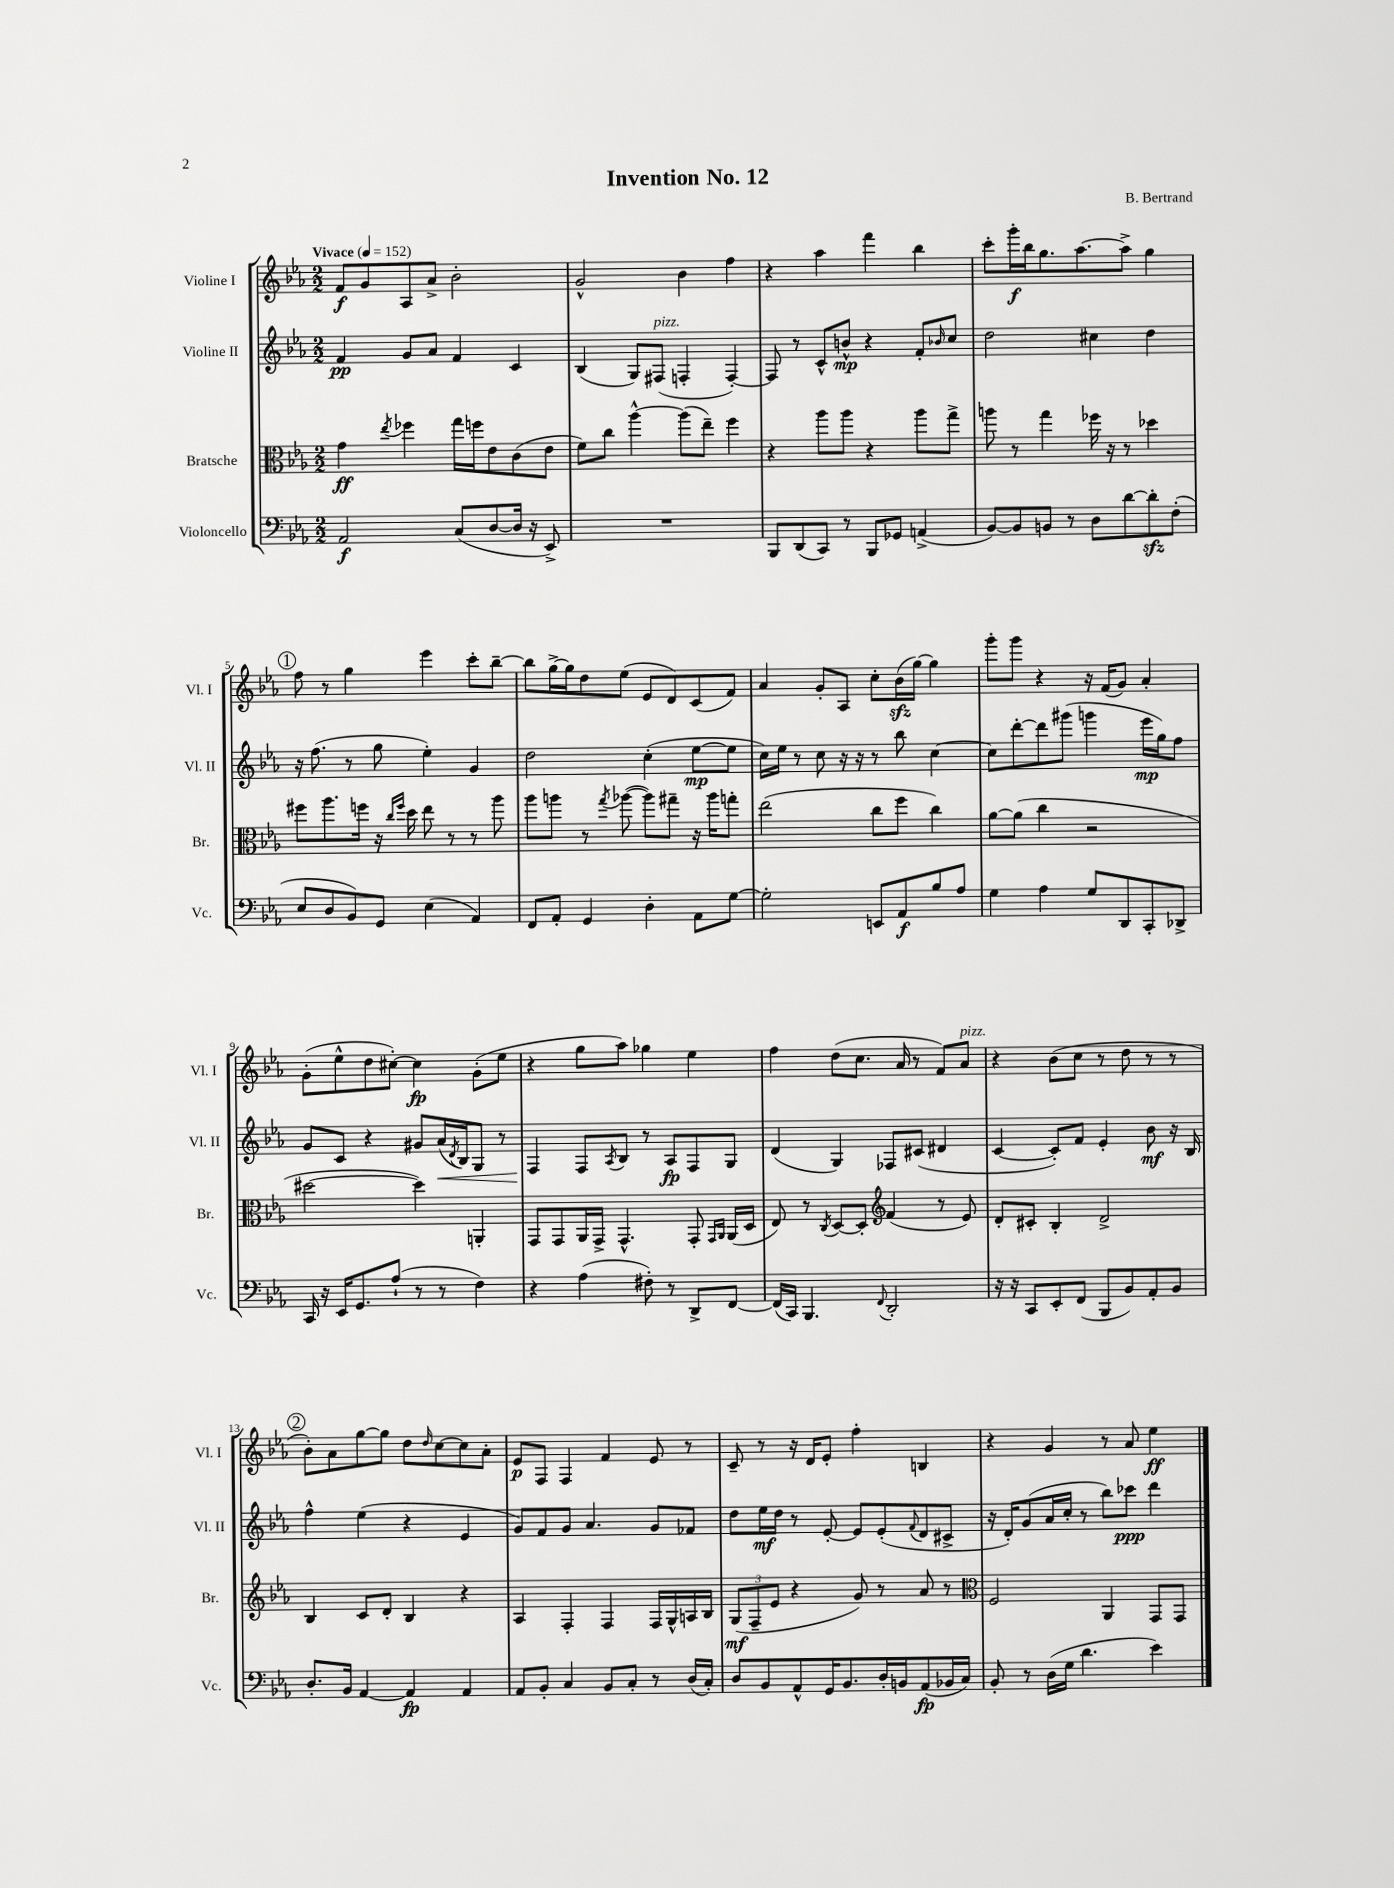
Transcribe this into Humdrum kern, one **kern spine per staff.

**kern	**dynam	**kern	**dynam	**kern	**dynam	**kern	**dynam
*part4	*part4	*part3	*part3	*part2	*part2	*part1	*part1
*staff4	*staff4	*staff3	*staff3	*staff2	*staff2	*staff1	*staff1
*I"Violoncello	*	*I"Bratsche	*	*I"Violine II	*	*I"Violine I	*
*I'Vc.	*	*I'Br.	*	*I'Vl. II	*	*I'Vl. I	*
*clefF4	*	*clefC3	*	*clefG2	*	*clefG2	*
*k[b-e-a-]	*	*k[b-e-a-]	*	*k[b-e-a-]	*	*k[b-e-a-]	*
*M2/2	*	*M2/2	*	*M2/2	*	*M2/2	*
*MM152	*	*MM152	*	*MM152	*	*MM152	*
=1	=1	=1	=1	=1	=1	=1	=1
!	!	!	!	!	!	!LO:TX:a:B:t=Vivace	!
2AA-/	f	4g\	ff	4f/	pp	8f/L	f
.	.	.	.	.	.	8g/	.
.	.	8qee-/	.	.	.	.	.
.	.	4ff-X\	.	8g/L	.	8A-/	.
.	.	.	.	8a-/J	.	8a-^/J	.
(8C/L	.	16gg\LL	.	4f/	.	2b-'\	.
.	.	16ffn\J	.	.	.	.	.
[8D/	.	8e-\	.	.	.	.	.
16D/Jk]	.	(8c\	.	4c/	.	.	.
16r	.	.	.	.	.	.	.
8EE-^/)	.	8e-\J	.	.	.	.	.
=2	=2	=2	=2	=2	=2	=2	=2
1r	.	8f\L)	.	(4B-/	.	2g^^/	.
.	.	8cc\J	.	.	.	.	.
.	.	[4aa-^^\	.	8G/L)	.	.	.
!	!	!	!	!LO:TX:a:i:t=pizz.	!	!	!
.	.	.	.	(8F#X/J	.	.	.
.	.	(8aa-\L]	.	4Fn'/	.	4b-\	.
.	.	8ee-~\J)	.	.	.	.	.
.	.	4ff\	.	[4F'/)	.	4ff\	.
=3	=3	=3	=3	=3	=3	=3	=3
8BBB-/L	.	4r	.	8F/]	.	4r	.
(8DD/	.	.	.	8r	.	.	.
8CC/J)	.	8aa-\L	.	8c^^/L	.	4aa-\	.
8r	.	8aa-\J	.	8bn^^/J	mp	.	.
8BBB-/L	.	4r	.	4r	.	4fff\	.
8GG-X/J	.	.	.	.	.	.	.
(4AAn^/	.	8aa-\L	.	8f'/L	.	4bb-\	.
.	.	.	.	16qqb-X/	.	.	.
.	.	8gg^\J	.	8cc/J	.	.	.
=4	=4	=4	=4	=4	=4	=4	=4
[8BB-/L)	.	8aan\	.	2dd\	.	8ccc'\L	.
8BB-/]	.	8r	.	.	.	16ggg'\L	f
.	.	.	.	.	.	16bb-\J	.
8BBn/J	.	4gg\	.	.	.	8.gg\	.
8r	.	.	.	.	.	.	.
.	.	.	.	.	.	[8.aa-\	.
8D\L	.	16ff-X\	.	4cc#X\	.	.	.
.	.	16r	.	.	.	.	.
[8d\	.	8r	.	.	.	8aa-^\J]	.
8dzz'\]	.	4dd-X\	.	4dd\	.	4gg\	.
(8F'\J	.	.	.	.	.	.	.
!!LO:LB:g=z
!!LO:REH:place=s1:t=1
=5	=5	=5	=5	=5	=5	=5	=5
8E-/L	.	8ff#X\L	.	16r	.	8ff\	.
.	.	.	.	(8.ff\	.	.	.
8D/	.	8.aa-\	.	.	.	8r	.
8BB-/)	.	.	.	8r	.	4gg\	.
.	.	16ffn\Jk	.	.	.	.	.
8GG/J	.	16r	.	8gg\	.	.	.
.	.	16qqcc/LL	.	.	.	.	.
.	.	16qqff/JJ	.	.	.	.	.
.	.	16dd\	.	.	.	.	.
(4E-\	.	8ee-\	.	4ee-'\)	.	4eee-\	.
.	.	8r	.	.	.	.	.
4AA-/)	.	8r	.	4g/	.	8ccc'\L	.
.	.	8aa-\	.	.	.	[8bb-~\J	.
=6	=6	=6	=6	=6	=6	=6	=6
8FF/L	.	8aa-\L	.	2dd\	.	8bb-\L]	.
8AA-'/J	.	8aan\J	.	.	.	[16gg^\L	.
.	.	.	.	.	.	16gg\J]	.
4GG/	.	8r	.	.	.	8dd\	.
.	.	8qgg/	.	.	.	.	.
.	.	([8aa-X\	.	.	.	(8ee-\J	.
4D'\	.	8aa-\L])	.	(4cc'\	.	8e-/L	.
.	.	8gg#X~\J	.	.	.	8d/)	.
8AA-\L	.	16r	.	[8ee-\L	mp	(8c/	.
.	.	16aa-\KL	.	.	.	.	.
[8G\J	.	8ggn'\J	.	8ee-\J]	.	8f/J)	.
=7	=7	=7	=7	=7	=7	=7	=7
2G'\]	.	(2ee-\	.	16cc\LL)	.	4a-/	.
.	.	.	.	16ee-\JJ	.	.	.
.	.	.	.	8r	.	.	.
.	.	.	.	8cc\	.	8g'/L	.
.	.	.	.	16r	.	8A-/J	.
.	.	.	.	16r	.	.	.
8EEn/L	.	8cc\L	.	8r	.	8cc'\L	.
8AA-/	f	8ff\J	.	8bb-\	.	(16b-zz\L	.
.	.	.	.	.	.	[16gg\JJ)	.
8B-/	.	4cc\)	.	[4cc\	.	4gg\]	.
8A-/J	.	.	.	.	.	.	.
=8	=8	=8	=8	=8	=8	=8	=8
4G\	.	[8a-\L	.	8cc\L]	.	8ggg'\L	.
.	.	(8a-\J]	.	[8ddd'\	.	8ggg\J	.
4A-\	.	4cc\	.	8ddd\]	.	4r	.
.	.	.	.	(8ggg#X\J	.	.	.
8G/L	.	2r	.	4gggn\	.	16r	.
.	.	.	.	.	.	(16f/KL	.
8DD/	.	.	.	.	.	8g/J)	.
8CC'/	.	.	.	16eee-\LL	mp	4a-'/	.
.	.	.	.	16gg\J)	.	.	.
8DD-X^/J	.	.	.	8ff\J	.	.	.
!!LO:LB:g=z
=9	=9	=9	=9	=9	=9	=9	=9
16CC/	.	[2dd#X\	.	8g/L	.	(8g'\L	.
16r	.	.	.	.	.	.	.
16EE-/KL	.	.	.	8c/J	.	8ee-^^\	.
8.GG/	.	.	.	.	.	.	.
.	.	.	.	4r	.	8dd\	.
(8A-`/J	.	.	.	.	.	[8cc#X'\J)	.
8r	.	4dd#\])	.	8g#X/L	.	4cc#\]	fp
!	!	!	!	!	!LO:HP:b	!	!
8r	.	.	.	(16a-/L	<	.	.
.	.	.	.	8qd/	.	.	.
.	.	.	.	16B-/J)	.	.	.
4F\)	.	4AAn'/	.	8G/J	.	(8g'\L	.
.	.	.	.	8r	.	8ee-\J	.
=10	=10	=10	=10	=10	=10	=10	=10
4r	.	8GG/L	.	4F/	.	4r	.
.	.	8GG/	.	.	.	.	.
(4A-\	.	16AA-/L	.	8F/L	[	8gg\L	.
.	.	16GG^/JJ	.	.	.	.	.
.	.	.	.	8qA-/	.	.	.
.	.	4.GG^^/	.	8B-/J	.	8aa-\J)	.
8F#X'\)	.	.	.	8r	.	4gg-X\	.
8r	.	.	.	8A-/L	fp	.	.
8DD^/L	.	8GG'/	.	8F/	.	4ee-\	.
.	.	16qqGG/LL	.	.	.	.	.
.	.	16qqAA-/JJ	.	.	.	.	.
[8FF/J	.	(16AA-/LL	.	8G/J	.	.	.
.	.	16D/JJ	.	.	.	.	.
=11	=11	=11	=11	=11	=11	=11	=11
(16FF/LL]	.	8E-/)	.	(4d/	.	4ff\	.
16CC/JJ)	.	.	.	.	.	.	.
4.BBB-/	.	8r	.	.	.	.	.
.	.	8qC/	.	.	.	.	.
.	.	[8D/L	.	4G/)	.	(8dd\L	.
.	.	8D'/J]	.	.	.	8.cc\J	.
8qqFF/	.	.	.	.	.	.	.
*	*	*clefG2	*	*	*	*	*
2DD'/	.	(4f/	.	8F-X/L	.	.	.
.	.	.	.	.	.	16a-/	.
.	.	.	.	(8c#X/J	.	8r	.
.	.	8r	.	4d#X/	.	8f/L)	.
!	!	!	!	!	!	!LO:TX:a:i:t=pizz.	!
.	.	8e-/)	.	.	.	8a-/J	.
=12	=12	=12	=12	=12	=12	=12	=12
16r	.	8d'/L	.	[4c/	.	4r	.
16r	.	.	.	.	.	.	.
8CC/L	.	8c#X'/J	.	.	.	.	.
8EE-'/	.	4B-'/	.	8c'/L])	.	(8b-\L	.
(8FF/J	.	.	.	8f/J	.	8cc\J	.
8BBB-/L	.	2d^/	.	4e-'/	.	8r	.
8BB-/)	.	.	.	.	.	8dd\	.
8AA-'/	.	.	.	8b-\	mf	8r	.
8BB-/J	.	.	.	16r	.	8r	.
.	.	.	.	16B-/	.	.	.
!!LO:LB:g=z
!!LO:REH:place=s1:t=2
=13	=13	=13	=13	=13	=13	=13	=13
8.D'/L	.	4B-/	.	4ff^^\	.	8b-'\L)	.
.	.	.	.	.	.	8a-\	.
16BB-/Jk	.	.	.	.	.	.	.
[4AA-/	.	8c/L	.	(4ee-\	.	[8gg\	.
.	.	8d'/J	.	.	.	8gg\J]	.
4AA-/]	fp	4B-/	.	4r	.	8dd\L	.
.	.	.	.	.	.	16qqdd/	.
.	.	.	.	.	.	[8cc\	.
4AA-/	.	4r	.	4e-/	.	8cc\]	.
.	.	.	.	.	.	8a-'\J	.
=14	=14	=14	=14	=14	=14	=14	=14
8AA-/L	.	4A-/	.	8g/L)	.	8e-/L	p
8BB-'/J	.	.	.	8f/	.	8F/J	.
4C/	.	4F'/	.	8g/J	.	4F/	.
.	.	.	.	4.a-/	.	.	.
8BB-/L	.	4F/	.	.	.	4f/	.
8C'/J	.	.	.	.	.	.	.
8r	.	16F/LL	.	8g/L	.	8e-/	.
.	.	16G^^/	.	.	.	.	.
(16D/LL	.	16An/	.	8f-X/J	.	8r	.
16C'/JJ)	.	16B-/JJ	.	.	.	.	.
=15	=15	=15	=15	=15	=15	=15	=15
8D/L	.	(12G/L	mf	8dd\L	.	8c~/	.
.	.	12F~/	.	.	.	.	.
8BB-/	.	.	.	16ee-\L	mf	8r	.
.	.	12e-/J	.	.	.	.	.
.	.	.	.	16dd\JJ	.	.	.
8AA-^^/	.	4r	.	8r	.	16r	.
.	.	.	.	.	.	16d/KL	.
16GG/K	.	.	.	[8e-'/	.	8e-'/J	.
8.BB-/	.	.	.	.	.	.	.
.	.	8g/)	.	8e-/L]	.	4ff'\	.
16D'/L	.	8r	.	(8e-'/	.	.	.
16BBn/J	.	.	.	.	.	.	.
.	.	.	.	8qqf/	.	.	.
(8AA-/	fp	8a-/	.	8d/	.	4Bn/	.
16BB-X/L	.	8r	.	8c#X^/J	.	.	.
16C/JJ)	.	.	.	.	.	.	.
=16	=16	=16	=16	=16	=16	=16	=16
*	*	*clefC3	*	*	*	*	*
8BB-'/	.	2F/	.	16r	.	4r	.
.	.	.	.	16d'/KL)	.	.	.
8r	.	.	.	(8g/	.	.	.
(16D\LL	.	.	.	16a-/L	.	4g/	.
16G\JJ	.	.	.	16cc'/JJ	.	.	.
4.d\	.	.	.	8r	.	.	.
.	.	4AA-/	.	8bb-\L)	.	8r	.
.	.	.	.	8ccc-X\J	ppp	8a-/	.
4e-\)	.	8GG/L	.	4ddd\	.	4ee-\	ff
.	.	8GG/J	.	.	.	.	.
==	==	==	==	==	==	==	==
*-	*-	*-	*-	*-	*-	*-	*-
